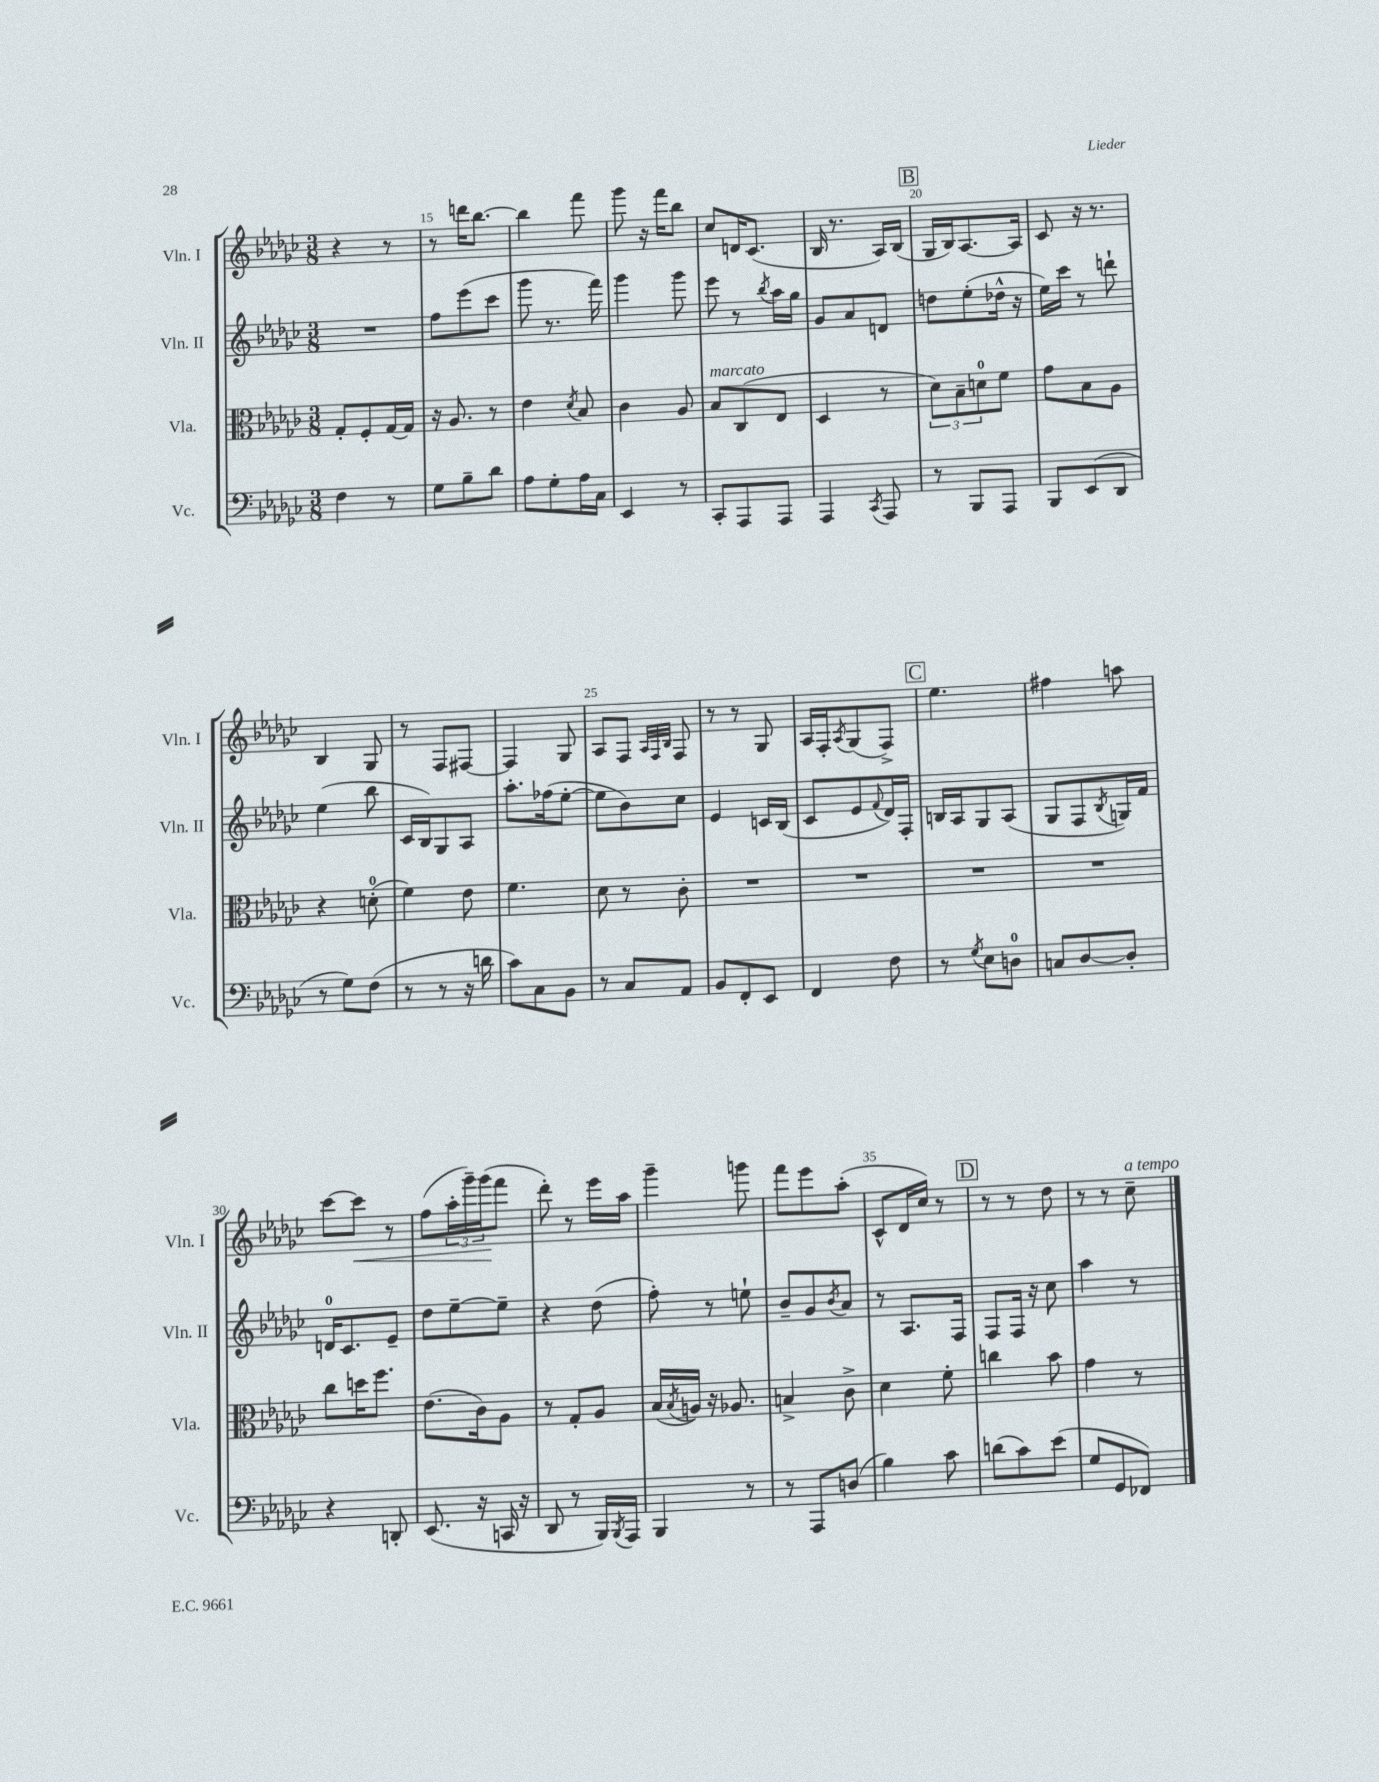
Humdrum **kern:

**kern	**kern	**kern	**kern	**dynam
*part4	*part3	*part2	*part1	*part1
*staff4	*staff3	*staff2	*staff1	*staff1
*I"Vc.	*I"Vla.	*I"Vln. II	*I"Vln. I	*
*I'Vc.	*I'Vla.	*I'Vln. II	*I'Vln. I	*
*clefF4	*clefC3	*clefG2	*clefG2	*
*k[b-e-a-d-g-c-]	*k[b-e-a-d-g-c-]	*k[b-e-a-d-g-c-]	*k[b-e-a-d-g-c-]	*
*M3/8	*M3/8	*M3/8	*M3/8	*
=14	=14	=14	=14	=14
4F\	8G-'/L	4.r	4r	.
.	8F'/	.	.	.
8r	[16G-/L	.	8r	.
.	16G-/JJ]	.	.	.
=15	=15	=15	=15	=15
8G-\L	16r	8ff\L	8r	.
.	8.A-/	.	.	.
8B-~\	.	(8eee-\	16dddn\KL	.
.	.	.	[8.bb-\J	.
8d-\J	8r	8ccc-\J	.	.
=16	=16	=16	=16	=16
8A-\L	4e-\	8ggg-\	4bb-\]	.
8G-'\	.	8.r	.	.
.	8qd-/	.	.	.
16A-\L	8B-/	.	8fff\	.
16C-\JJ	.	16fff\)	.	.
=17	=17	=17	=17	=17
4EE-/	4c-\	4ggg-\	8ggg-\	.
.	.	.	16r	.
.	.	.	16fff\KL	.
8r	8A-/	8ggg-\	8bb-\J	.
=18	=18	=18	=18	=18
!	!LO:TX:a:i:t=marcato	!	!	!
8CC-'/L	8B-/L	8eee-\	8cc-/L	.
8AAA-/	(8C-/	8r	16dn/K	.
.	.	.	(8.c-/J	.
.	.	8qbb-/	.	.
8AAA-/J	8E-/J	16aa-\LL	.	.
.	.	16gg-\JJ	.	.
=19	=19	=19	=19	=19
4AAA-/	4D-/	8g-/L	16B-/	.
.	.	.	8.r	.
.	.	8a-/	.	.
8qCC-/	.	.	.	.
8AAA-/	8r	8dn/J	16A-/LL)	.
.	.	.	(16B-/JJ	.
!!LO:REH:place=s1:t=B
=20	=20	=20	=20	=20
8r	12d-\L)	8ddn\L	16G-/LL	.
.	.	.	16B-/J)	.
.	12B-~\	.	.	.
8BBB-/L	.	(8ee-'\	[8.A-/	.
.	12dn\	.	.	.
8AAA-/J	8f\J	16dd-X^^\Jk	.	.
.	.	16r	16A-/Jk]	.
=21	=21	=21	=21	=21
8BBB-/L	8g-\L	16ee-\LL)	8c-/	.
.	.	16ccc-\JJ	.	.
(8EE-/	8B-\	8r	16r	.
.	.	.	8.r	.
8DD-/J	8A-\J	8dddn`\	.	.
!!LO:LB:g=z
=22	=22	=22	=22	=22
8r	4r	(4ee-\	4B-/	.
8G-\L)	.	.	.	.
(8F\J	(8dn'\	8bb-\	8G-/	.
=23	=23	=23	=23	=23
8r	4f\)	16c-/LL	8r	.
.	.	16B-/J)	.	.
8r	.	8G-/	8F/L	.
16r	8e-\	8A-/J	[8F#X/J	.
16dn\	.	.	.	.
=24	=24	=24	=24	=24
8c-\L)	4.f\	8.aa-'\L	4F#/]	.
8C-\	.	.	.	.
.	.	(16ff-X\k	.	.
8BB-\J	.	[8ee-'\J	8G-/	.
=25	=25	=25	=25	=25
8r	8d-\	8ee-\L]	8A-/L	.
8C-/L	8r	8b-\)	8F/J	.
.	.	.	32qqA-/LLL	.
.	.	.	32qqF/	.
.	.	.	32qqB-/JJJ	.
8AA-/J	8c-'\	8cc-\J	8F/	.
=26	=26	=26	=26	=26
8BB-/L	4.r	4e-/	8r	.
8FF'/	.	.	8r	.
8EE-/J	.	16cn/LL	8G-/	.
.	.	(16B-/JJ	.	.
=27	=27	=27	=27	=27
4FF/	4.r	8c-/L	16A-/LL	.
.	.	.	16F'/J	.
.	.	.	8qA-/	.
.	.	8e-/	(8G-/	.
.	.	8qqf/	.	.
8F\	.	16d-/L)	8F^/J)	.
.	.	16F'/JJ	.	.
!!LO:REH:place=s1:t=C
=28	=28	=28	=28	=28
8r	4.r	16Bn/LL	4.ee-\	.
.	.	16A-/J	.	.
8qG-/	.	.	.	.
8E-\L	.	8G-/	.	.
8Dn\J	.	(8A-/J	.	.
=29	=29	=29	=29	=29
8Cn/L	4.r	8G-/L	4ff#X\	.
[8D-/	.	8F/	.	.
.	.	8qB-/	.	.
8D-'/J]	.	16Gn/L)	8aan\	.
.	.	16f/JJ	.	.
!!LO:LB:g=z
=30	=30	=30	=30	=30
4r	8cc-\L	16dn/KL	[8ccc-\L	.
.	.	8.c-/	.	.
!	!	!	!	!LO:HP:b
.	16ddn\K	.	8ccc-\J]	<
.	8.ff\J	.	.	.
8DDn'/	.	8e-~/J	8r	.
=31	=31	=31	=31	=31
(8.EE-/	(8.e-\L	8dd-\L	(8ff\L	.
.	.	[8ee-~\	24aa-'\L	.
.	.	.	24ggg-~\)	.
16r	16c-\k)	.	.	.
.	.	.	(24ggg-\J	.
16CCn/	8A-\J	8ee-~\J]	8fff\J	[
16r	.	.	.	.
=32	=32	=32	=32	=32
8DD-/	8r	4r	8ddd-'\)	.
8r	8G-'/L	.	8r	.
16BBB-/LL)	8A-/J	(8dd-\	16eee-\LL	.
8qBBB-/	.	.	.	.
16AAA-/JJ	.	.	16aa-\JJ	.
=33	=33	=33	=33	=33
4BBB-/	(16B-/LL	8ff'\)	4ggg-~\	.
.	8qB-/	.	.	.
.	16An/JJ)	.	.	.
.	16r	8r	.	.
.	8.A-X/	.	.	.
8r	.	8een`\	8gggn\	.
=34	=34	=34	=34	=34
8r	4Bn^/	8b-~/L	8fff\L	.
8AAA-/L	.	8g-/	8eee-\	.
.	.	8qb-/	.	.
(8Dn/J	8c-^\	8a-/J	(8aa-'\J	.
=35	=35	=35	=35	=35
4B-\)	4d-\	8r	8c-^^/L	.
.	.	8.A-/L	16d-/L	.
.	.	.	16cc-/JJ)	.
8c-\	8f'\	.	8r	.
.	.	16F/Jk	.	.
!!LO:REH:place=s1:t=D
=36	=36	=36	=36	=36
(8dn\L	4ccn\	8F/L	8r	.
8c-\)	.	16F/Jk	8r	.
.	.	16r	.	.
(8e-\J	8b-\	8cc-\	8dd-\	.
=37	=37	=37	=37	=37
8G-/L	4g-\	4aa-\	8r	.
8GG-/	.	.	8r	.
!	!	!	!LO:TX:a:i:t=a tempo	!
8FF-X/J)	8r	8r	8cc-~\	.
==	==	==	==	==
*-	*-	*-	*-	*-
